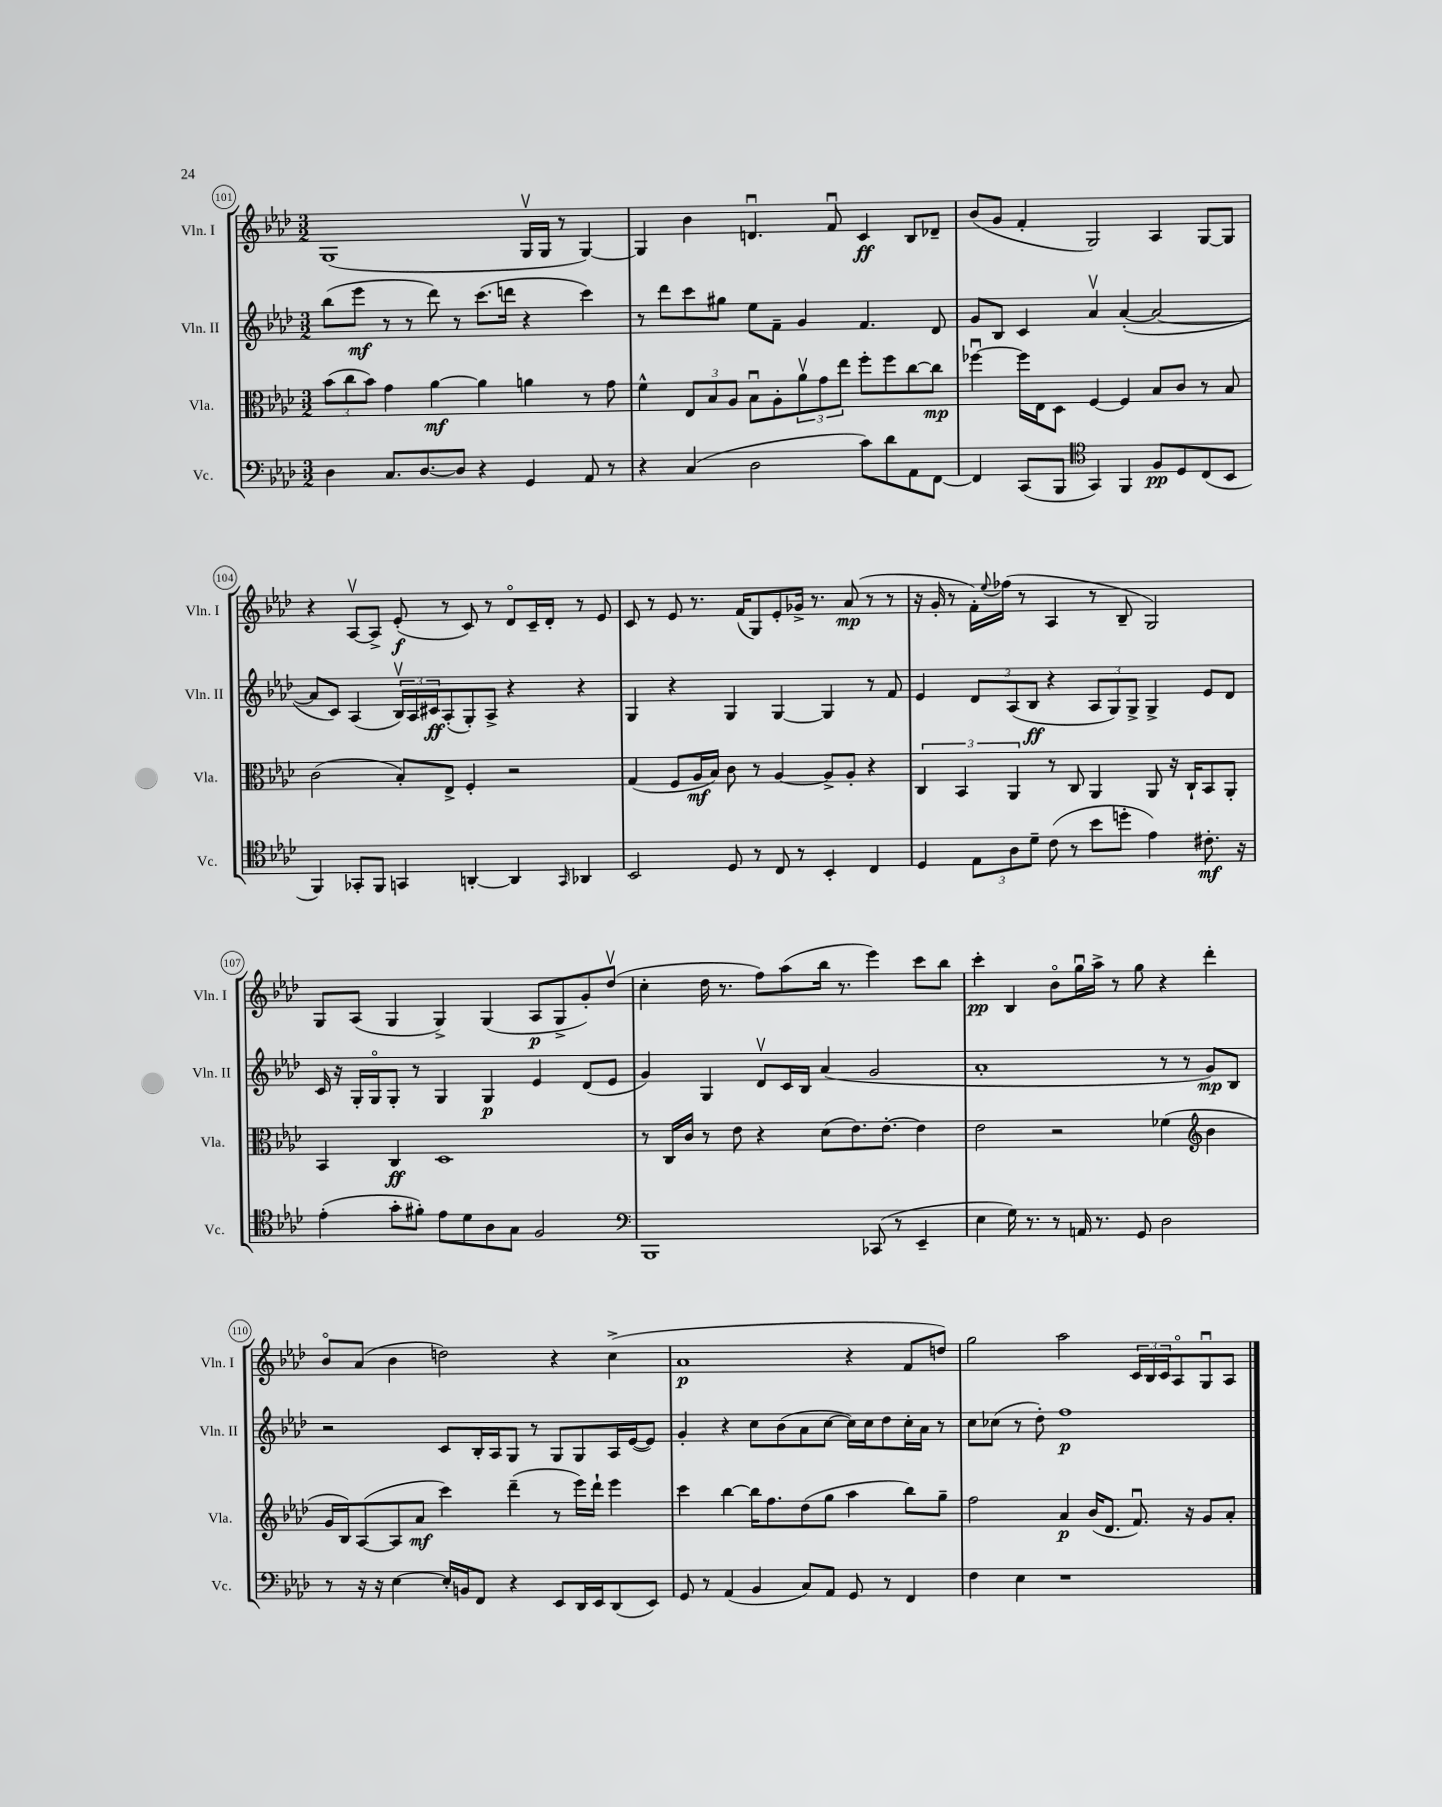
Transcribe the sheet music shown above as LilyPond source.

<<
\new StaffGroup <<
\new Staff = "s0" \with { instrumentName = "Vln. I" shortInstrumentName = "Vln. I" } {
    \clef treble \key aes \major \numericTimeSignature \time 3/2
    g1( g16\upbow g16 r8 g4~) |
    g4 bes'4 d'4.\downbow f'8\downbow c'4\ff bes8 des'8-- |
    bes'8( g'8 f'4-. g2) aes4 g8~ g8 |
    r4 aes8~\upbow aes8-> ees'8-.\f( r8 c'8) r8 des'8\flageolet c'16-- des'16-. r8 ees'8 |
    c'8 r8 ees'8 r8. f'16( g8) ees'8-. ges'16-> r8. aes'8\mp( r8 r8 |
    r16 g'16-. r8 f'16-.) \appoggiatura { ees''8 } fes''16( r8 aes4 r8 bes8-- g2) |
    g8 aes8( g4 g4->) g4( aes8\p g8-> g'8-.) des''8\upbow( |
    c''4-. des''16 r8. f''8) aes''8( bes''16 r8. ees'''4) c'''8 bes''8 |
    c'''4-.\pp bes4 bes'8\flageolet g''16\downbow aes''16-> r8 g''8 r4 des'''4-. |
    bes'8\flageolet aes'8( bes'4 d''2) r4 c''4->( |
    aes'1\p r4 f'8 d''8) |
    g''2 aes''2 \tuplet 3/2 { c'16 bes16 c'16 } aes8\flageolet g8\downbow aes8 \bar "|." |
}
\new Staff = "s1" \with { instrumentName = "Vln. II" shortInstrumentName = "Vln. II" } {
    \clef treble \key aes \major \numericTimeSignature \time 3/2
    bes''8( ees'''8\mf r8 r8 des'''8) r8 c'''8.( d'''16 r4 c'''4) |
    r8 des'''8 c'''8 gis''8 ees''8 f'8-- g'4 f'4. des'8 |
    g'8 bes8 c'4 aes'4\upbow aes'4~-.( aes'2~ |
    aes'8 c'8) aes4( \tuplet 3/2 { bes16\upbow) aes16 cis'16\ff } aes8-.( g8-.) aes8-> r4 r4 |
    g4 r4 g4 g4~ g4 r8 f'8 |
    ees'4 \tuplet 3/2 { des'8 aes8( bes8\ff } r4 \tuplet 3/2 { aes8 g8) g8-> } g4-> ees'8 des'8 |
    c'16 r16 g16-. g16\flageolet g8-. r8 g4 g4\p ees'4 des'8( ees'8 |
    g'4) g4 des'8\upbow c'16 bes16 aes'4( g'2 |
    aes'1-. r8 r8 g'8\mp) bes8 |
    r2 c'8 bes16-. aes16 g8 r8 g8 g8 aes16 ees'16~( ees'8) |
    g'4-. r4 c''8 bes'8( aes'8 c''8~ c''16) c''16 des''8 c''16-. aes'16 r8 |
    c''8 ces''8( r8 des''8-.) f''1\p \bar "|." |
}
\new Staff = "s2" \with { instrumentName = "Vla." shortInstrumentName = "Vla." } {
    \clef alto \key aes \major \numericTimeSignature \time 3/2
    \tuplet 3/2 { bes'8( c''8 bes'8) } g'4 aes'4~\mf aes'4 a'4 r8 g'8 |
    f'4-^ \tuplet 3/2 { ees8 bes8 aes8 } bes8\downbow aes8-. \tuplet 3/2 { aes'8\upbow g'8 ees''8 } f''8-. f''8 c''8~ c''8\mp |
    fes''4~\downbow fes''16 ees16 des8 f4~ f4 bes8 c'8 r8 bes8 |
    c'2( bes8-.) ees8-> f4-. r2 |
    g4( f8 aes16\mf bes16) c'8 r8 aes4~ aes8-> aes8-. r4 |
    \tuplet 3/2 { c4 bes,4 aes,4 } r8 c8 aes,4 aes,8 r16 c16-! bes,8 aes,8-. |
    bes,4 c4\ff des1 |
    r8 c16 c'16 r8 ees'8 r4 des'8( ees'8.) ees'8.~-. ees'4 |
    ees'2 r2 fes'4( \clef treble bes'4 |
    g'16 bes16) aes8~( aes8 aes'8\mf c'''4) des'''4--( r8 ees'''16) des'''16-! ees'''4 |
    c'''4 bes''4~ bes''16 f''8. des''8( g''8 aes''4 bes''8) g''8-- |
    f''2 aes'4\p bes'16( des'8. f'8.\downbow) r16 g'8 aes'8-. \bar "|." |
}
\new Staff = "s3" \with { instrumentName = "Vc." shortInstrumentName = "Vc." } {
    \clef bass \key aes \major \numericTimeSignature \time 3/2
    des4 c8. des8.~ des8 r4 g,4 aes,8 r8 |
    r4 c4( des2 c'8) des'8 aes,8 f,8~ |
    f,4 c,8( bes,,8 \clef tenor g,4) f,4 f8\pp des8 c8( bes,8 |
    f,4) ges,8-. f,8 g,4 a,4~-. a,4 \grace { g,16 } aes,4 |
    bes,2 des8 r8 c8 r8 bes,4-. c4 |
    des4 \tuplet 3/2 { ees8 aes8 des'8-- } c'8( r8 bes'8 d''8-. ees'4) cis'8.-.\mf r16 |
    ees'4-.( g'8-. fis'8-.) ees'8 des'8 aes8 g8 f2 |
    \clef bass bes,,1 ces,8( r8 ees,4-- |
    ees4 g16) r8. r8 a,16 r8. g,8 des2 |
    r8 r16 r16 ees4~ ees16-. b,16 f,8 r4 ees,8 des,16 ees,16 des,8( ees,8) |
    g,8 r8 aes,4( bes,4 c8) aes,8 g,8 r8 f,4 |
    f4 ees4 r1 \bar "|." |
}
>>
>>
\layout { \context { \Score currentBarNumber = #101 \override BarNumber.stencil = #(make-stencil-circler 0.1 0.3 ly:text-interface::print) } }
